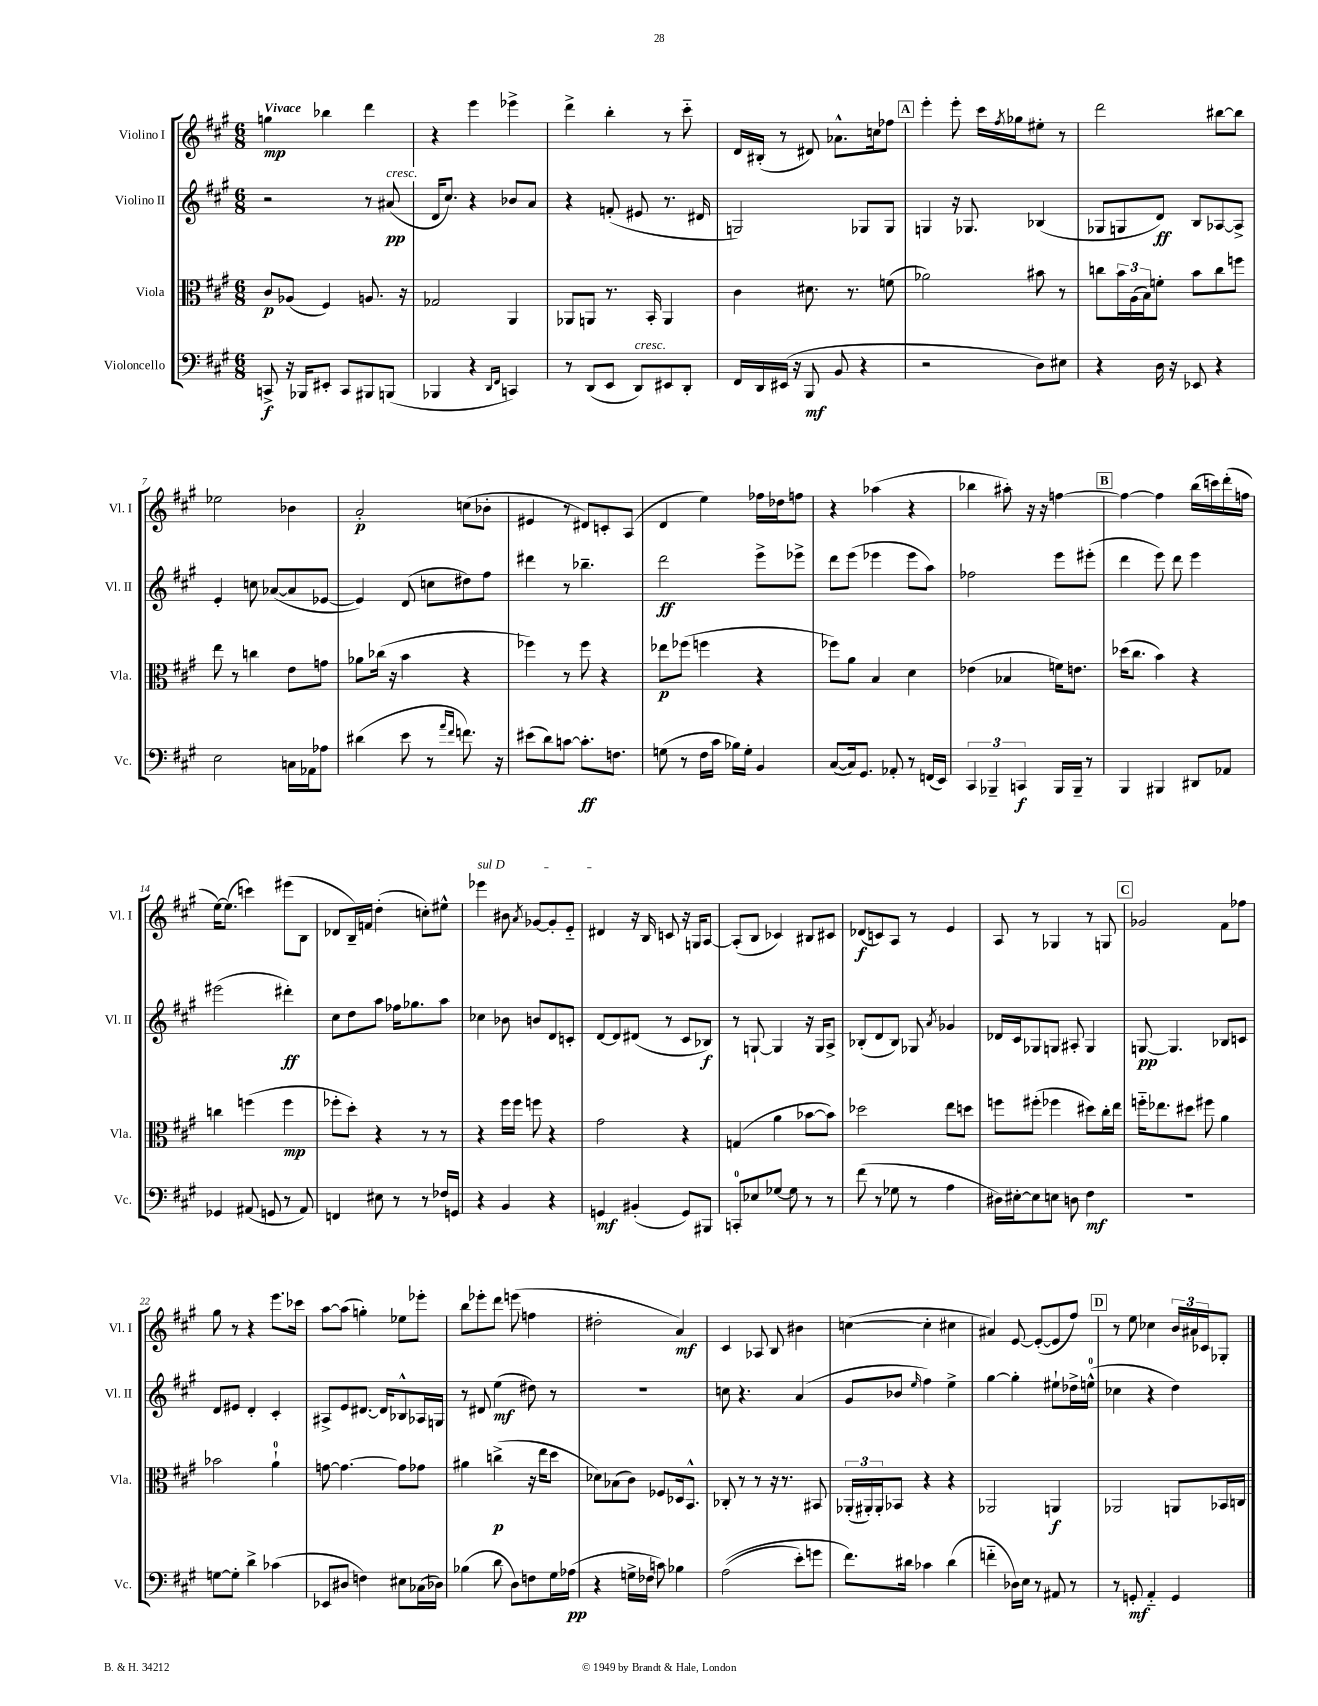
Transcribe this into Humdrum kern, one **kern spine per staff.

**kern	**dynam	**kern	**dynam	**kern	**dynam	**kern	**dynam
*part4	*part4	*part3	*part3	*part2	*part2	*part1	*part1
*staff4	*staff4	*staff3	*staff3	*staff2	*staff2	*staff1	*staff1
*I"Violoncello	*	*I"Viola	*	*I"Violino II	*	*I"Violino I	*
*I'Vc.	*	*I'Vla.	*	*I'Vl. II	*	*I'Vl. I	*
*clefF4	*	*clefC3	*	*clefG2	*	*clefG2	*
*k[f#c#g#]	*	*k[f#c#g#]	*	*k[f#c#g#]	*	*k[f#c#g#]	*
*M6/8	*	*M6/8	*	*M6/8	*	*M6/8	*
=1	=1	=1	=1	=1	=1	=1	=1
!	!	!	!	!	!	!LO:TX:a:B:t=Vivace	!
8CCn^/	f	8c#/L	p	2r	.	4ggn\	mp
16r	.	(8A-X/J	.	.	.	.	.
16BBB-X/KL	.	.	.	.	.	.	.
8EE#X'/J	.	4F#/)	.	.	.	4bb-X\	.
8CC/L	.	.	.	.	.	.	.
8BBB#X/	.	8.An/	.	8r	.	4ddd\	.
!	!	!	!	!LO:TX:a:i:t=cresc.	!	!	!
(8BBBn/J	.	.	.	(8a#X/	pp	.	.
.	.	16r	.	.	.	.	.
=2	=2	=2	=2	=2	=2	=2	=2
4BBB-X/	.	2G-X/	.	16d/KL	.	4r	.
.	.	.	.	8.cc#/J)	.	.	.
4r	.	.	.	4r	.	4eee\	.
16qqDD/LL	.	.	.	.	.	.	.
16qqFF#/JJ	.	.	.	.	.	.	.
4CCn/)	.	4AA/	.	8b-X/L	.	4eee-X^\	.
.	.	.	.	8a/J	.	.	.
=3	=3	=3	=3	=3	=3	=3	=3
8r	.	8AA-X/L	.	4r	.	4ddd^\	.
(8DD/L	.	8AAn/J	.	.	.	.	.
8EE/J	.	8.r	.	(8fn'/	.	4bb'\	.
!LO:TX:a:i:t=cresc.	!	!	!	!	!	!	!
8DD/L)	.	.	.	8e#X/	.	.	.
.	.	16BB'/	.	.	.	.	.
8EE#X/	.	4AA/	.	8.r	.	8r	.
8DD'/J	.	.	.	.	.	8ccc#\	.
.	.	.	.	16d#X/	.	.	.
=4	=4	=4	=4	=4	=4	=4	=4
16FF#/LL	.	4c#\	.	2Gn/)	.	16d/LL	.
16DD/	.	.	.	.	.	(16B#X'/JJ	.
(16EE#X/JJ	.	.	.	.	.	8r	.
16r	.	.	.	.	.	.	.
8BBB/	mf	8.d#X\	.	.	.	8d#X/)	.
8BB/	.	.	.	.	.	8.a-X^^\L	.
.	.	8.r	.	.	.	.	.
4r	.	.	.	8G-X/L	.	.	.
.	.	.	.	.	.	16ccn\k	.
.	.	(8fn\	.	8G-/J	.	8ff-X\J	.
!!LO:REH:place=s1:t=A
=5	=5	=5	=5	=5	=5	=5	=5
2r	.	2a-X\)	.	4Gn/	.	4eee'\	.
.	.	.	.	16r	.	8eee'\	.
.	.	.	.	8.G-X/	.	.	.
.	.	.	.	.	.	16ccc#\LL	.
.	.	.	.	.	.	8qff#/	.
.	.	.	.	.	.	16gg-X\J	.
8D\L)	.	8b#X\	.	(4B-X/	.	8ee#X'\J	.
8E#X\J	.	8r	.	.	.	8r	.
=6	=6	=6	=6	=6	=6	=6	=6
4r	.	8ccn\L	.	8G-X/L	.	2ddd\	.
.	.	24b\L	.	8Gn/	.	.	.
.	.	(24A\	.	.	.	.	.
.	.	24B\J)	.	.	.	.	.
16D\	.	8fn'\J	.	8d/J)	ff	.	.
16r	.	.	.	.	.	.	.
8EE-X/	.	8b\L	.	8B/L	.	.	.
4r	.	8cc\	.	[8A-X/	.	[8bb#X\L	.
.	.	8ffn\J	.	8A-^/J]	.	8bb#\J]	.
!!LO:LB:g=z
=7	=7	=7	=7	=7	=7	=7	=7
2E\	.	8ee\	.	4e'/	.	2ee-X\	.
.	.	8r	.	.	.	.	.
.	.	4ccn\	.	8ccn\	.	.	.
.	.	.	.	([8a-X/L	.	.	.
16Cn\LL	.	8e\L	.	8a-/]	.	4b-X\	.
16AA-X\J	.	.	.	.	.	.	.
8A-X\J	.	8gn\J	.	[8e-X/J	.	.	.
=8	=8	=8	=8	=8	=8	=8	=8
(4d#X\	.	8a-X\L	.	4e-/])	.	2a'/	p
.	.	(16cc-X\Jk	.	.	.	.	.
.	.	16r	.	.	.	.	.
8e\	.	4b\	.	(8d/	.	.	.
8r	.	.	.	8ccn\L	.	.	.
16qqa/LL	.	.	.	.	.	.	.
16qqf#/JJ	.	.	.	.	.	.	.
8.fn\)	.	4r	.	8dd#X\)	.	(8ccn\L	.
.	.	.	.	8ff#\J	.	8b-X'\J	.
16r	.	.	.	.	.	.	.
=9	=9	=9	=9	=9	=9	=9	=9
(8e#X\L	.	4ff-X\)	.	4ddd#X\	.	4e#X/	.
8d\)	.	.	.	.	.	.	.
[8cn\J	.	8r	.	8r	.	8r	.
8.c'\L]	ff	8ff-\	.	4.bb-X~\	.	8d#X/L)	.
.	.	4r	.	.	.	8cn'/	.
8.Fn\J	.	.	.	.	.	.	.
.	.	.	.	.	.	(8A/J	.
=10	=10	=10	=10	=10	=10	=10	=10
(8Gn\	.	8ee-X\L	p	2ddd\	ff	4d/	.
8r	.	(8ff-X\J	.	.	.	.	.
16F#\LL	.	4ffn\	.	.	.	4ee\)	.
16c#\JJ	.	.	.	.	.	.	.
16B-X\LL)	.	.	.	.	.	.	.
16G'\JJ	.	.	.	.	.	.	.
4BB/	.	4r	.	8eee^\L	.	16ff-X\LL	.
.	.	.	.	.	.	16dd-X\J	.
.	.	.	.	8eee-X^\J	.	8ffn\J	.
=11	=11	=11	=11	=11	=11	=11	=11
([8C#/L	.	8ff-X\L)	.	8ddd\L	.	4r	.
16C#/k])	.	8a\J	.	(8eee\J	.	.	.
8.GG#/J	.	.	.	.	.	.	.
.	.	4B/	.	4eee-X\	.	(4aa-X\	.
8AA-X'/	.	.	.	.	.	.	.
8r	.	4d\	.	8eee-\L	.	4r	.
(16FFn/LL	.	.	.	8aa\J)	.	.	.
16EE/JJ)	.	.	.	.	.	.	.
=12	=12	=12	=12	=12	=12	=12	=12
6CC#/	.	(4e-X\	.	2ff-X\	.	4bb-X\	.
6BBB-X~/	.	.	.	.	.	.	.
.	.	4B-X/	.	.	.	8aa#X'\)	.
6CCn/	f	.	.	.	.	.	.
.	.	.	.	.	.	16r	.
.	.	.	.	.	.	16r	.
16BBB-/LL	.	16fn\KL)	.	8eee\L	.	[4ffn\	.
16BBB-~/JJ	.	8.en\J	.	.	.	.	.
8r	.	.	.	(8eee#X'\J	.	.	.
!!LO:REH:place=s1:t=B
=13	=13	=13	=13	=13	=13	=13	=13
4BBB/	.	(16dd-X\KL	.	4ddd\	.	4ff\_	.
.	.	8.cc#\J	.	.	.	.	.
4BBB#X/	.	4b\)	.	8eee\)	.	4ff\]	.
.	.	.	.	8ddd\	.	.	.
8DD#X/L	.	4r	.	4eee\	.	(16bb\LL	.
.	.	.	.	.	.	16cccn\)	.
8AA-X/J	.	.	.	.	.	(16ddd'\	.
.	.	.	.	.	.	16ffn\JJ	.
!!LO:LB:g=z
=14	=14	=14	=14	=14	=14	=14	=14
4GG-X/	.	4ccn\	.	(2eee#X\	.	[16ee\KL)	.
.	.	.	.	.	.	(8.ee\J]	.
(8AA#X/	.	(4ffn\	.	.	.	4cccn\)	.
8GGn/	.	.	.	.	.	.	.
8r	.	4ff\	mp	4ddd#X'\)	ff	(8eee#X\L	.
8AA#/)	.	.	.	.	.	8B\J	.
=15	=15	=15	=15	=15	=15	=15	=15
4FFn/	.	8ff-X'\L	.	8cc#\L	.	8d-X/L	.
.	.	8dd'\J)	.	8dd\	.	16B~/L)	.
.	.	.	.	.	.	16fn/JJ	.
8E#X\	.	4r	.	8aa\J	.	(4dd'\	.
8r	.	.	.	16ff-X\KL	.	.	.
.	.	.	.	8.gg-X\	.	.	.
8r	.	8r	.	.	.	8ccn'\L)	.
16F-X/LL	.	8r	.	8aa\J	.	8ee#X^^\J	.
16GGn/JJ	.	.	.	.	.	.	.
=16	=16	=16	=16	=16	=16	=16	=16
!	!	!	!	!	!	!LO:TX:a:i:t=sul D	!
4r	.	4r	.	4cc-X\	.	4eee-X\	.
4BB/	.	16ff#\LL	.	8b-X\	.	8b#X\	.
.	.	16ff#\JJ	.	.	.	.	.
.	.	.	.	.	.	8qa/	.
.	.	8ffn\	.	8bn/L	.	[8g-X/L	.
4r	.	4r	.	8d/	.	8g-'/]	.
.	.	.	.	8cn'/J	.	8e/J	.
=17	=17	=17	=17	=17	=17	=17	=17
4GGn/	mf	2g#\	.	[8d/L	.	4d#X/	.
.	.	.	.	8d/]	.	.	.
(4BB#X'/	.	.	.	(8d#X/J	.	16r	.
.	.	.	.	.	.	16B/	.
.	.	.	.	8r	.	8cn/	.
8GG/L)	.	4r	.	8c#/L	.	16r	.
.	.	.	.	.	.	16Gn/KL	.
8BBB#X/J	.	.	.	8B-X/J)	f	[8A/J	.
=18	=18	=18	=18	=18	=18	=18	=18
8CCn'/L	.	(4Gn/	.	8r	.	(8A'/L]	.
8E-X/	.	.	.	[8Gn`/	.	8B/J	.
[8G-X/J	.	4a\	.	4G/]	.	4c-X/)	.
8G-\]	.	.	.	.	.	.	.
8r	.	[8b-X\L	.	16r	.	8B#X/L	.
.	.	.	.	16G/KL	.	.	.
8r	.	8b-\J])	.	8A^/J	.	8c#X/J	.
=19	=19	=19	=19	=19	=19	=19	=19
(8f#\	.	2dd-X\	.	(8B-X'/L	.	(8d-X/L	f
8r	.	.	.	8d/	.	8cn/)	.
8G-X\	.	.	.	8B-/J)	.	8A/J	.
8r	.	.	.	8G-X/	.	8r	.
.	.	.	.	8qa/	.	.	.
4A\	.	8ee\L	.	4g-X/	.	4e/	.
.	.	8ddn\J	.	.	.	.	.
=20	=20	=20	=20	=20	=20	=20	=20
16D#X\LL)	.	8ffn\L	.	16d-X/LL	.	8A/	.
[16E#X'\J	.	.	.	16c#/J	.	.	.
8E#\]	.	(8ff#X'\J	.	8G-X/	.	8r	.
8En\J	.	4ff-X\	.	8Gn/J	.	4G-X/	.
8Dn\	.	.	.	8A#X'/	.	.	.
4F#\	mf	8dd#X\L)	.	4G/	.	8r	.
.	.	16cc#'\L	.	.	.	8Gn/	.
.	.	16ee\JJ	.	.	.	.	.
!!LO:REH:place=s1:t=C
=21	=21	=21	=21	=21	=21	=21	=21
2.r	.	16ffn\KL	.	[8Gn/	pp	2g-X/	.
.	.	8.ee-X\	.	.	.	.	.
.	.	.	.	4.G/]	.	.	.
.	.	8dd#X\J	.	.	.	.	.
.	.	8ff#X\	.	.	.	.	.
.	.	4a\	.	8B-X/L	.	8f#\L	.
.	.	.	.	8cn/J	.	8ff-X\J	.
!!LO:LB:g=z
=22	=22	=22	=22	=22	=22	=22	=22
[8Gn\L	.	2b-X\	.	8d/L	.	8gg#\	.
8G'\J]	.	.	.	8e#X/J	.	8r	.
4d^\	.	.	.	4d'/	.	4r	.
(4c-X\	.	4a`\	.	4c#'/	.	8.eee\L	.
.	.	.	.	.	.	16ccc-X\Jk	.
=23	=23	=23	=23	=23	=23	=23	=23
8EE-X/L	.	[8gn\	.	8A#X^/L	.	[8aa\L	.
8D#X/J	.	4.g\_	.	8e/	.	(8aa\J]	.
4Fn\)	.	.	.	[8.d#X/J	.	4ggn'\)	.
.	.	.	.	16d#/KL]	.	.	.
8E#X\L	.	8g\L]	.	8B-X^^/	.	8ee-X\L	.
(16C-X\L	.	8g-X\J	.	16A-X/L	.	8eee-X'\J	.
16D-X\JJ)	.	.	.	16Gn/JJ	.	.	.
=24	=24	=24	=24	=24	=24	=24	=24
(4B-X\	.	4a#X\	.	8r	.	8bb\L	.
.	.	.	.	8d#X/	.	8eee-X'\	.
8d\	.	(4ccn^\	p	(4ee\	mf	8ddd\J	.
8D\L)	.	.	.	.	.	(8eeen\	.
8Fn\	.	16r	.	8dd#X\)	.	4ffn\	.
.	.	16ee\KL	.	.	.	.	.
16G#\L	.	8dd\J	.	8r	.	.	.
(16A-X\JJ	pp	.	.	.	.	.	.
=25	=25	=25	=25	=25	=25	=25	=25
4r	.	8d-X\L)	.	2.r	.	2dd#X'\	.
.	.	(8B-X\	.	.	.	.	.
16Gn^\LL	.	8c#\J)	.	.	.	.	.
16F-X\JJ	.	.	.	.	.	.	.
8cn\)	.	8F-X/L	.	.	.	.	.
4B-X\	.	16D-X/k	.	.	.	4a/)	mf
.	.	8.BB^^/J	.	.	.	.	.
=26	=26	=26	=26	=26	=26	=26	=26
((2A\	.	8C-X'/	.	8ccn\	.	4c#/	.
.	.	8r	.	4.r	.	.	.
.	.	8r	.	.	.	8A-X/	.
.	.	16r	.	.	.	8B/	.
.	.	8.r	.	.	.	.	.
8e'\L)	.	.	.	(4a/	.	4b#X\	.
8gn\J	.	8BB#X/	.	.	.	.	.
=27	=27	=27	=27	=27	=27	=27	=27
8.f#\L)	.	(24AA-X'/LL	.	8g#/L	.	([4ccn\	.
.	.	24AA#X'/)	.	.	.	.	.
.	.	24AA#'/J	.	.	.	.	.
.	.	8BB-X/J	.	8b-X/J	.	.	.
16d#X\Jk	.	.	.	.	.	.	.
.	.	.	.	16qqee/	.	.	.
4c-X\	.	4r	.	4ff#\)	.	4cc'\]	.
(4d#\	.	4r	.	4ee^\	.	4cc#X\	.
=28	=28	=28	=28	=28	=28	=28	=28
4fn\	.	2AA-X/	.	[4gg#\	.	4a#X/)	.
16D-X\LL)	.	.	.	4gg#'\]	.	[8e/	.
16E\JJ	.	.	.	.	.	.	.
8r	.	.	.	.	.	(8e'/L_	.
8AA#X/	.	4AAn/	f	8ee#X`\L	.	8e/]	.
8r	.	.	.	16dd-X^\L	.	8ff#/J)	.
.	.	.	.	(16een^^\JJ	.	.	.
!!LO:REH:place=s1:t=D
=29	=29	=29	=29	=29	=29	=29	=29
8r	.	2AA-X/	.	4cc-X\	.	8r	.
8GGn'/	mf	.	.	.	.	8ee\	.
4AA/	.	.	.	4r	.	4cc-X\	.
4GG/	.	8AAn/L	.	4dd\)	.	24b/LL	.
.	.	.	.	.	.	24a#X/	.
.	.	.	.	.	.	24c-X/J	.
.	.	16BB-X/L	.	.	.	8G-X'/J	.
.	.	16Cn/JJ	.	.	.	.	.
==	==	==	==	==	==	==	==
*-	*-	*-	*-	*-	*-	*-	*-
